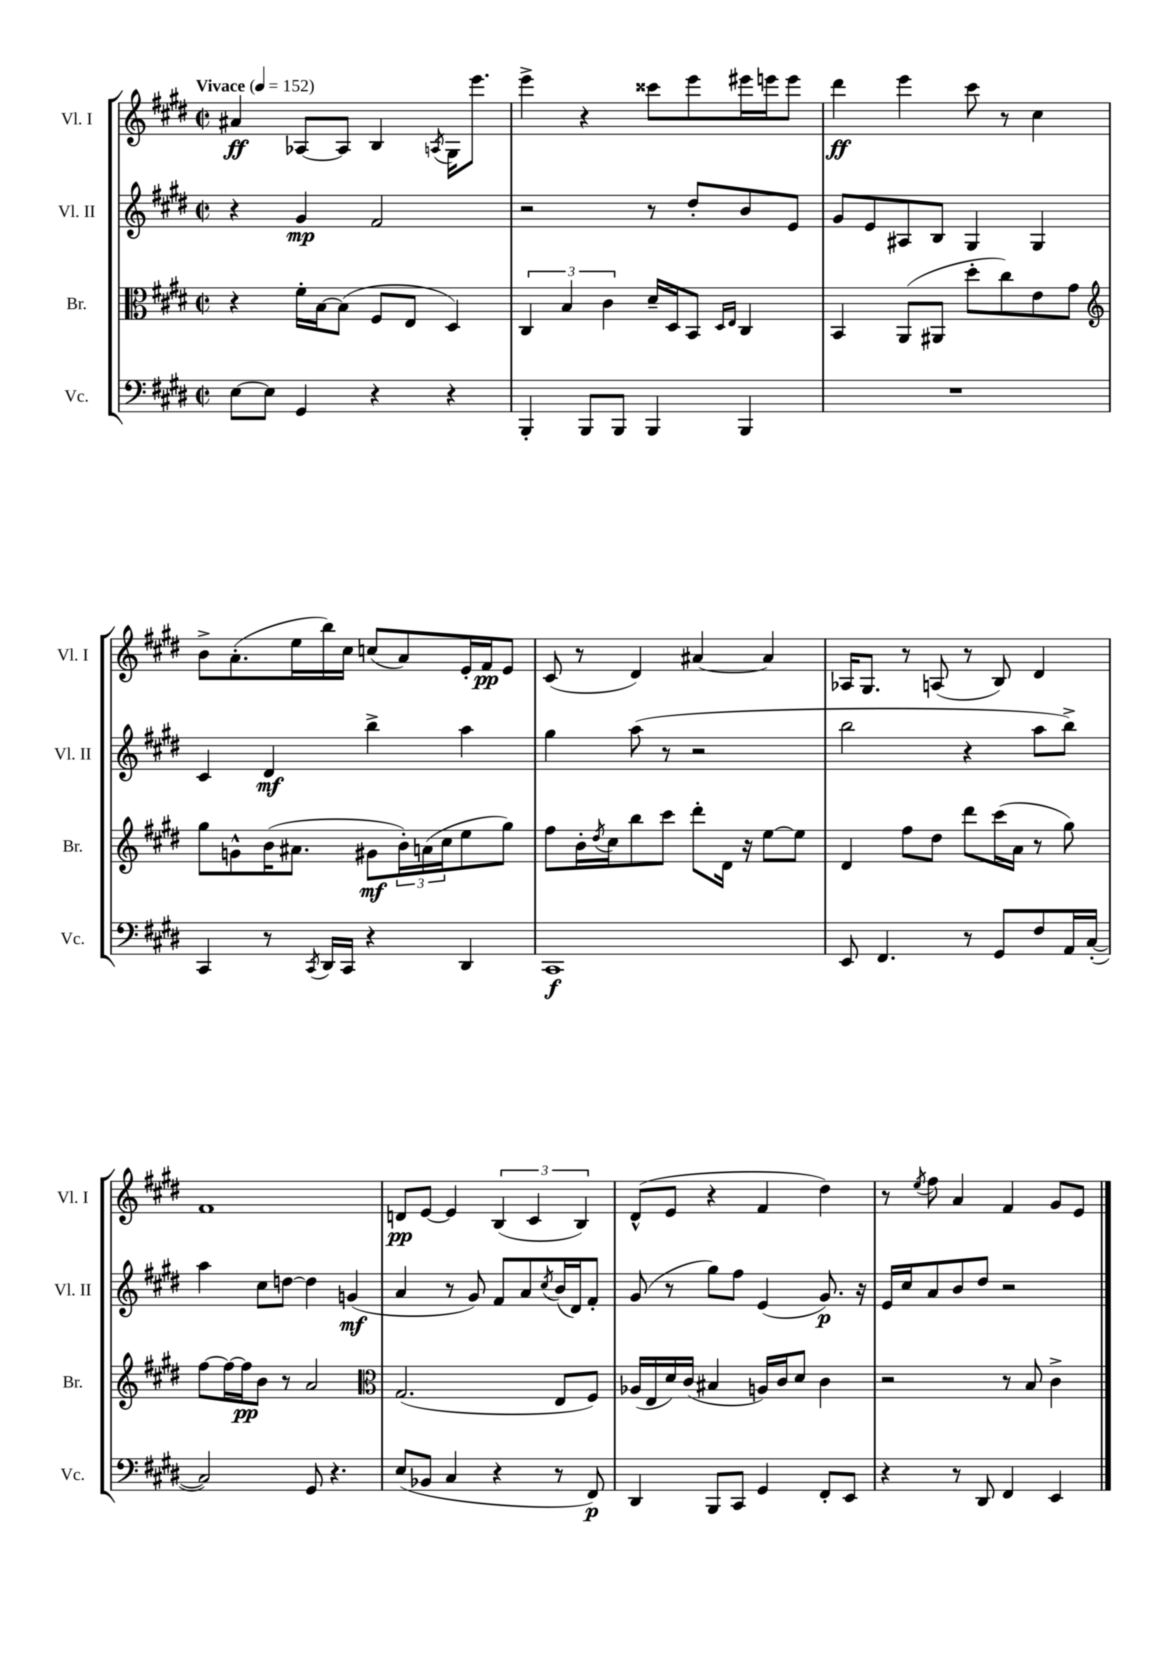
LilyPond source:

<<
\new StaffGroup <<
\new Staff = "s0" \with { instrumentName = "Vl. I" shortInstrumentName = "Vl. I" } {
    \clef treble \key e \major \defaultTimeSignature \time 2/2 \tempo "Vivace" 4 = 152
    ais'4\ff aes8~ aes8 b4 \acciaccatura { a8 } gis16 e'''8. |
    e'''4-> r4 cisis'''8 e'''8 eis'''16 e'''16 e'''8 |
    dis'''4\ff e'''4 cis'''8 r8 cis''4 |
    b'8-> a'8.-.( e''16 b''16) cis''16 c''8( a'8) e'16-. fis'16\pp e'8 |
    cis'8( r8 dis'4) ais'4~ ais'4 |
    aes16 gis8. r8 a8( r8 b8) dis'4 |
    fis'1 |
    d'8\pp e'8~ e'4 \tuplet 3/2 { b4( cis'4 b4) } |
    dis'8-^( e'8 r4 fis'4 dis''4) |
    r8 \acciaccatura { e''8 } fis''8 a'4 fis'4 gis'8 e'8 \bar "|." |
}
\new Staff = "s1" \with { instrumentName = "Vl. II" shortInstrumentName = "Vl. II" } {
    \clef treble \key e \major \defaultTimeSignature \time 2/2
    r4 gis'4\mp fis'2 |
    r2 r8 dis''8-. b'8 e'8 |
    gis'8 e'8 ais8 b8 gis4 gis4 |
    cis'4 dis'4\mf b''4-> a''4 |
    gis''4 a''8( r8 r2 |
    b''2 r4 a''8 b''8->) |
    a''4 cis''8 d''8~ d''4 g'4\mf( |
    a'4 r8 gis'8) fis'8 a'8 \acciaccatura { cis''8 } b'16( dis'16) fis'8-. |
    gis'8( r8 gis''8) fis''8 e'4( gis'8.\p) r16 |
    e'16 cis''16 a'8 b'8 dis''8 r2 \bar "|." |
}
\new Staff = "s2" \with { instrumentName = "Br." shortInstrumentName = "Br." } {
    \clef alto \key e \major \defaultTimeSignature \time 2/2
    r4 fis'16-. b16~ b8( fis8 e8 dis4) |
    \tuplet 3/2 { cis4 b4 cis'4 } dis'16-- dis16 b,8 \grace { dis16 e16 } cis4 |
    b,4 a,8( ais,8 dis''8-. cis''8) e'8 gis'8 |
    \clef treble gis''8 g'8-^ b'16( ais'8. gis'8\mf \tuplet 3/2 { b'16-.) a'16( cis''16 } e''8 gis''8) |
    fis''8 b'16-. \acciaccatura { dis''8 } cis''16 b''8 cis'''8 dis'''8-. dis'16 r16 e''8~ e''8 |
    dis'4 fis''8 dis''8 dis'''8 cis'''16( a'16 r8 gis''8) |
    fis''8~ fis''16~ fis''16\pp b'8 r8 a'2 |
    \clef alto gis2.( e8 fis8) |
    aes16( e16 dis'16) cis'16( bis4 a16) cis'16 dis'8 cis'4 |
    r2 r8 b8 cis'4-> \bar "|." |
}
\new Staff = "s3" \with { instrumentName = "Vc." shortInstrumentName = "Vc." } {
    \clef bass \key e \major \defaultTimeSignature \time 2/2
    e8~ e8 gis,4 r4 r4 |
    b,,4-. b,,8 b,,8 b,,4 b,,4 |
    R1 |
    cis,4 r8 \acciaccatura { cis,8 } dis,16 cis,16 r4 dis,4 |
    cis,1\f |
    e,8 fis,4. r8 gis,8 fis8 a,16 cis16~-.( |
    cis2) gis,8 r4. |
    e8( bes,8 cis4 r4 r8 fis,8\p) |
    dis,4 b,,8 cis,8 gis,4 fis,8-. e,8 |
    r4 r8 dis,8 fis,4 e,4 \bar "|." |
}
>>
>>
\layout { \context { \Score \remove "Bar_number_engraver" } }
